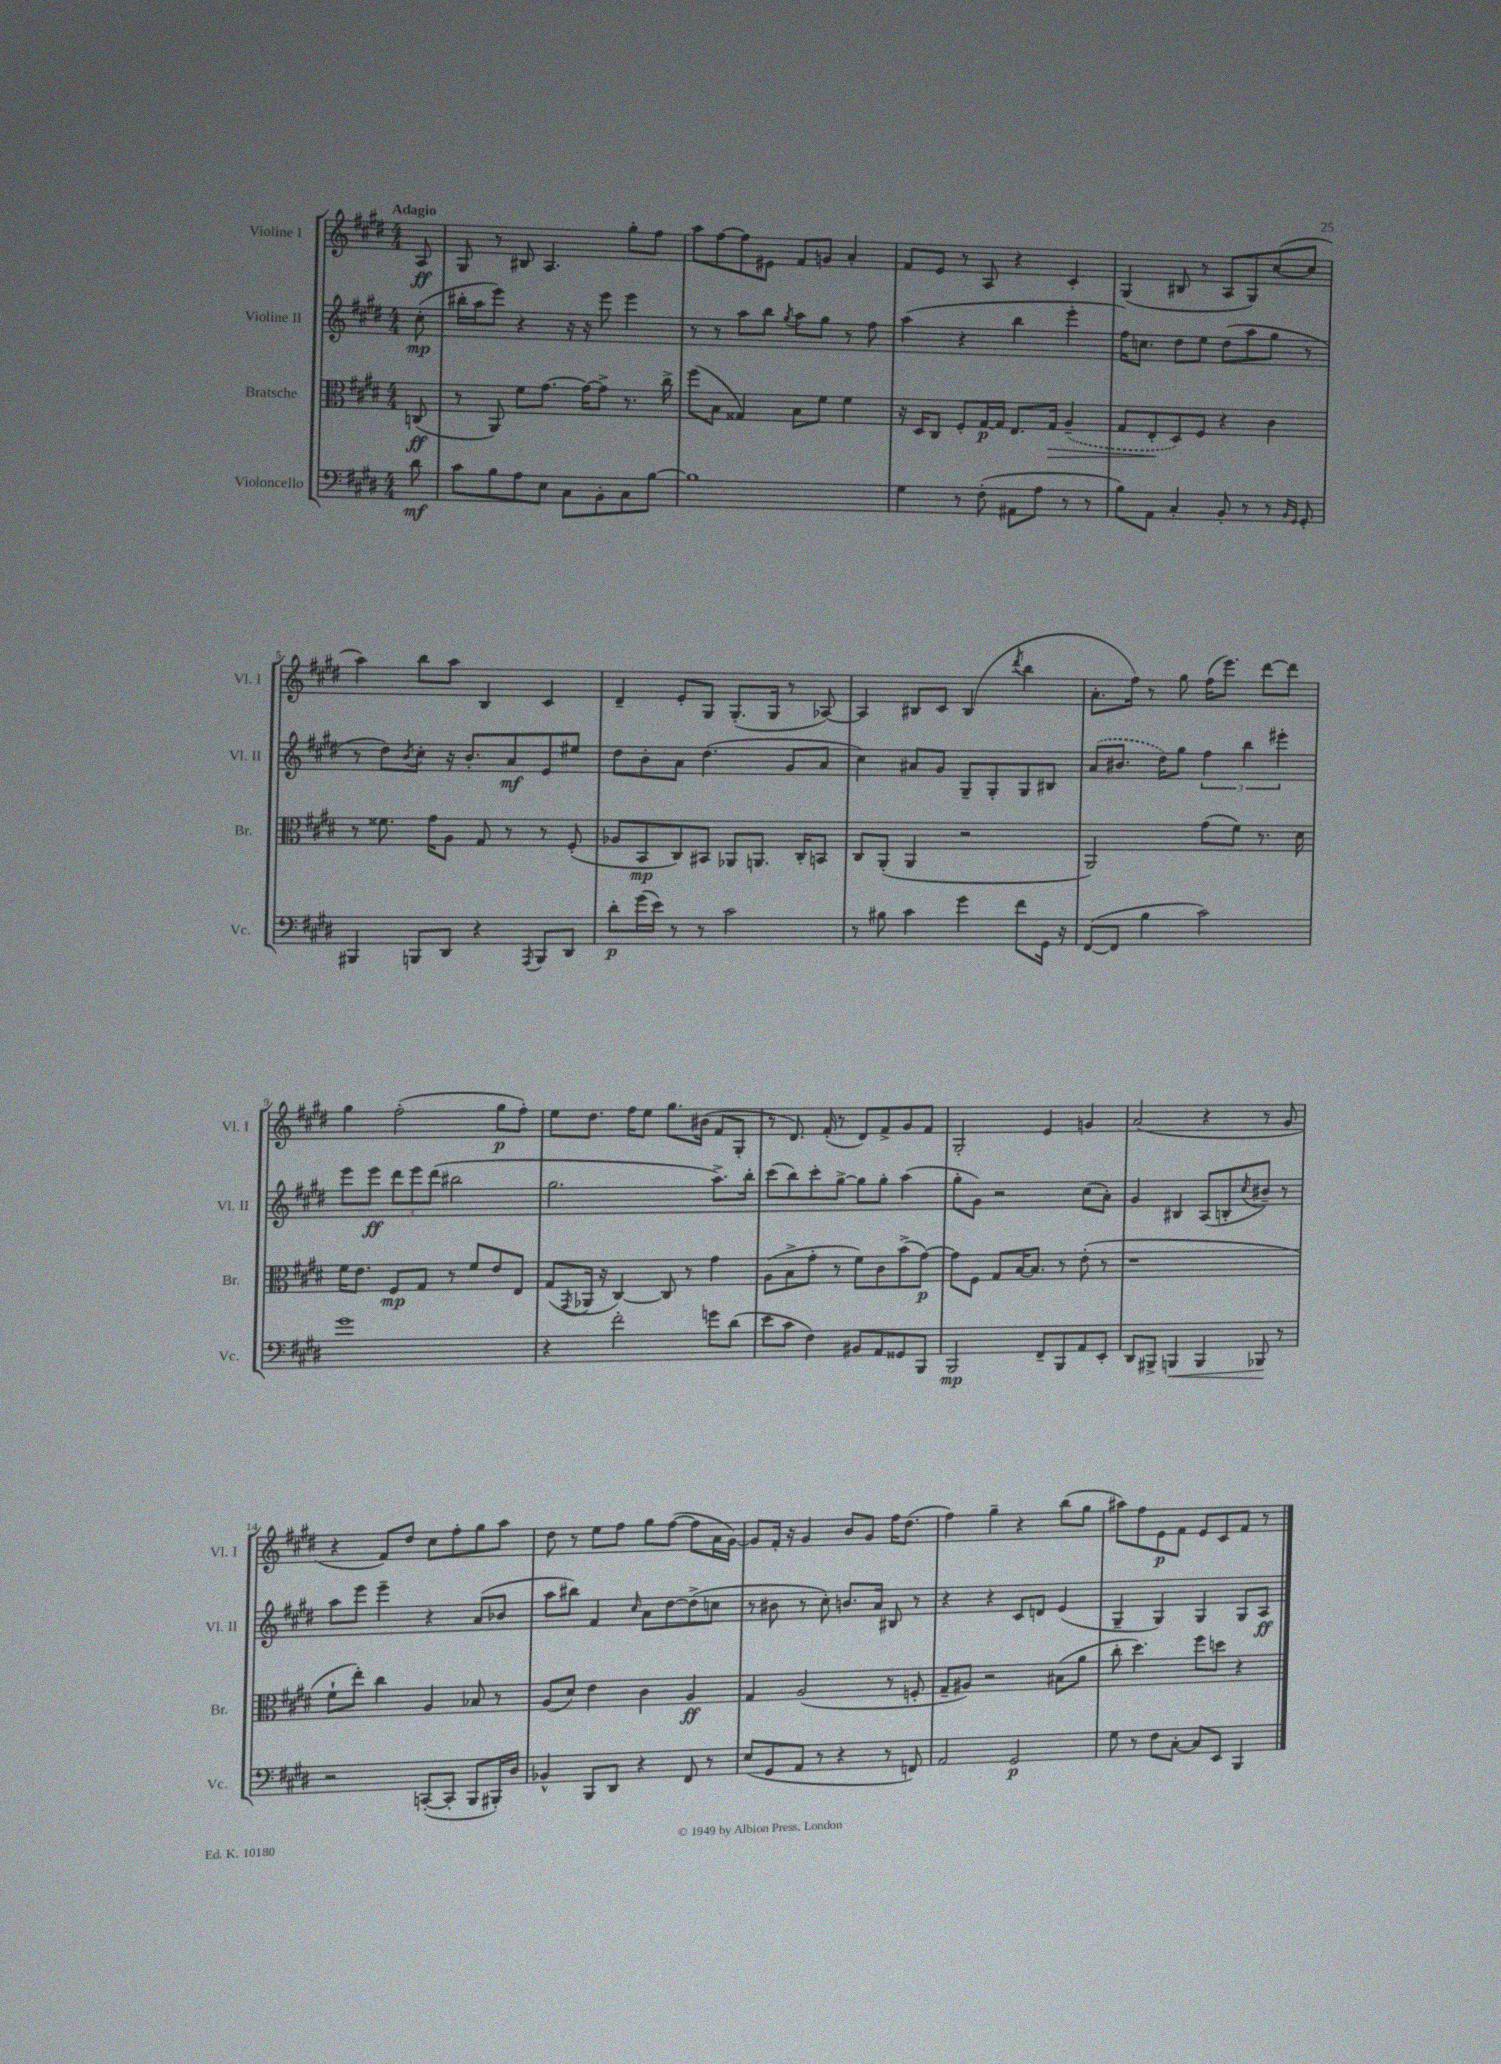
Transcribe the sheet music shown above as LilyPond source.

<<
\new StaffGroup <<
\new Staff = "s0" \with { instrumentName = "Violine I" shortInstrumentName = "Vl. I" } {
    \clef treble \key e \major \numericTimeSignature \time 4/4 \partial 8 \tempo "Adagio"
    a8\ff |
    gis8 r8 bis8 a4. gis''8-. fis''8 |
    a''8 fis''8~ fis''8 eis'8 fis'8 g'8 a'4-. |
    fis'8 e'8 r8 a8 r4 cis'4-. |
    gis4( bis8 r8 a8 gis8) cis''8~( cis''8 |
    a''4) b''8 a''8 b4 cis'4 |
    dis'4-- e'8-. gis8 gis8.-.( gis16 r8 aes8~) |
    aes4 bis8 cis'8 bis4( \acciaccatura { dis'''8 } b''4 |
    a'8.-. fis''16) r8 gis''8 fis''16( e'''8.) dis'''8~ dis'''8 |
    gis''4 fis''2-.( gis''8\p fis''8-.) |
    e''8 dis''8. fis''16 e''8 gis''8. bis'16( fis'8 gis8-. |
    r8 dis'8.) fis'16-.( r8 dis'8) fis'8-> gis'8 fis'8 |
    gis2-. e'4 g'4 |
    a'2( r4 r8 gis'8 |
    r4 fis'8) dis''8 cis''8 fis''8-. gis''8 a''8 |
    dis''8 r8 e''8 fis''8 gis''8 fis''8~( fis''8 a'16 gis'16~) |
    gis'8 fis'16-. r16 gis'4 b'8 gis'8 fis''16 dis''8.( |
    fis''4) gis''4-- r4 b''8( gis''8 |
    ais''8) fis''8 e'8\p fis'8 e'8 cis'8 fis'8 r8 \bar "|." |
}
\new Staff = "s1" \with { instrumentName = "Violine II" shortInstrumentName = "Vl. II" } {
    \clef treble \key e \major \numericTimeSignature \time 4/4 \partial 8
    cis''8-.\mp( |
    bis''16-. a''16 e'''8) r4 r16 r16 e'''8 e'''4 |
    r8 r8 a''8 b''8 \acciaccatura { gis''8 } a''8 gis''8 r8 fis''8 |
    a''4( r4 b''4 e'''4-. |
    fis''16) c''8. dis''8 e''8 dis''8( a''8 gis''8 r8 |
    r8 dis''8) \acciaccatura { b'8 } cis''8-. r16 b'8.-. a'8\mf e'8 eis''8 |
    dis''8 b'8-. a'8 dis''4.( gis'8 a'8 |
    cis''4) ais'8 gis'8 gis8-- gis8-. gis8 bis8 |
    \once \slurDashed a'8( bis'8. dis''16) gis''8 \tuplet 3/2 { fis''4 b''4 eis'''4-. } |
    e'''8 e'''8\ff \tuplet 3/2 { dis'''8 e'''8 dis'''8( } bis''2 |
    gis''2. a''8.->) b''16-. |
    cis'''8( b''8) cis'''8-. gis''8~-> gis''8 gis''8-. a''4( |
    gis''8-. gis'8) r2 cis''8( a'8-.) |
    gis'4 bis4 a8( b8-. \acciaccatura { cis''8 } bis'8--) r8 |
    a''8 e'''8 e'''4-- r4 a'8( bes'8 |
    a''8 bis''8) fis'4 \grace { cis''16 } a'8 dis''8~ dis''8->( c''8 |
    r8 bis'8 r8 cis''8-.) b'8. a'16 bis8 r8 |
    r4 r4 cis'8 d'8 e'4( |
    gis4-- gis4) gis4 gis8 a8\ff \bar "|." |
}
\new Staff = "s2" \with { instrumentName = "Bratsche" shortInstrumentName = "Br." } {
    \clef alto \key e \major \numericTimeSignature \time 4/4 \partial 8
    c8\ff( |
    r8 a,8) fis'8 gis'8.~ gis'16~ gis'8-> r8. cis''16-> |
    fis''8( b8 gisis4) b8 fis'8 fis'4 |
    r16 dis16 cis8 fis8-. gis16~\p gis16 e8. gis16\> \once \slurDashed a4--( |
    gis8 e8-.\! dis8) fis8 r4 cis'4 |
    r8 fisis'8. gis'16 a8 gis8 r8 r8 fis8-.( |
    aes8 b,8\mp cis8) bis,8 aes,8 a,8. cis16-. b,8 |
    cis8 a,8-.( a,4 r2 |
    a,2) gis'8( fis'8) r8. dis'16 |
    fis'16 e'8. fis8\mp gis8 r8 fis'8 e'8 e8 |
    gis8( \acciaccatura { gis,8 } aes,16 r16 cis4~) cis8 r8 gis'4 |
    a8( b8-> gis'8-. r8 fis'8) cis'8 b'8->( gis'8~\p) |
    gis'8 fis8 gis8 b16~ b8. r8 e'8-.( r8 |
    r1 |
    fis'8-! e''8-.) cis''4 a4 bes8 r8 |
    a8( dis'8) e'4 cis'4 a4\ff |
    gis4 a2( r8 f8-. |
    gis8-- ais8) r2 bis8( a'8 |
    cis''8-. dis''4.) fis''8 d''8 r4 \bar "|." |
}
\new Staff = "s3" \with { instrumentName = "Violoncello" shortInstrumentName = "Vc." } {
    \clef bass \key e \major \numericTimeSignature \time 4/4 \partial 8
    dis'8\mf |
    cis'8 b8 a8 e8 cis8 b,8-. cis8 b8~ |
    b1 |
    gis4 r8 fis8-.( ais,8 a8 r8 r8 |
    b8) a,8 cis4-. b,8-. r8 r8 \grace { b,16 gis,16 } gis,8-. |
    bis,,4 b,,8 dis,8 r4 \acciaccatura { a,,8 } b,,8 dis,8 |
    dis'8-.\p gis'16( e'16) r8 r8 cis'2 |
    r8 bis8 cis'4 gis'4 fis'8 gis,16 r16 |
    fis,8~( fis,8 b4 cis'2) |
    gis'1 |
    r4 fis'2-. g'8 dis'8( |
    e'8 cis'8 fis4) bis,8 a,8 gisis,8 b,,8 |
    b,,2\mp fis,8-- b,,8 a,8 e,8-. |
    dis,8 bis,,8-> b,,4\< b,,4 bes,,8\! r8 |
    r2 c,8~-.( c,8-. b,,8 bis,,16-.) dis16 |
    bes,4-^ b,,8 dis,8 r4 fis,8 r8 |
    e8( gis,8 a,8 r8 r4 r8 f,8) |
    a,2 gis,2\p |
    gis8 r8 fis8 cis8~-. cis8 e,8 b,,4 \bar "|." |
}
>>
>>
